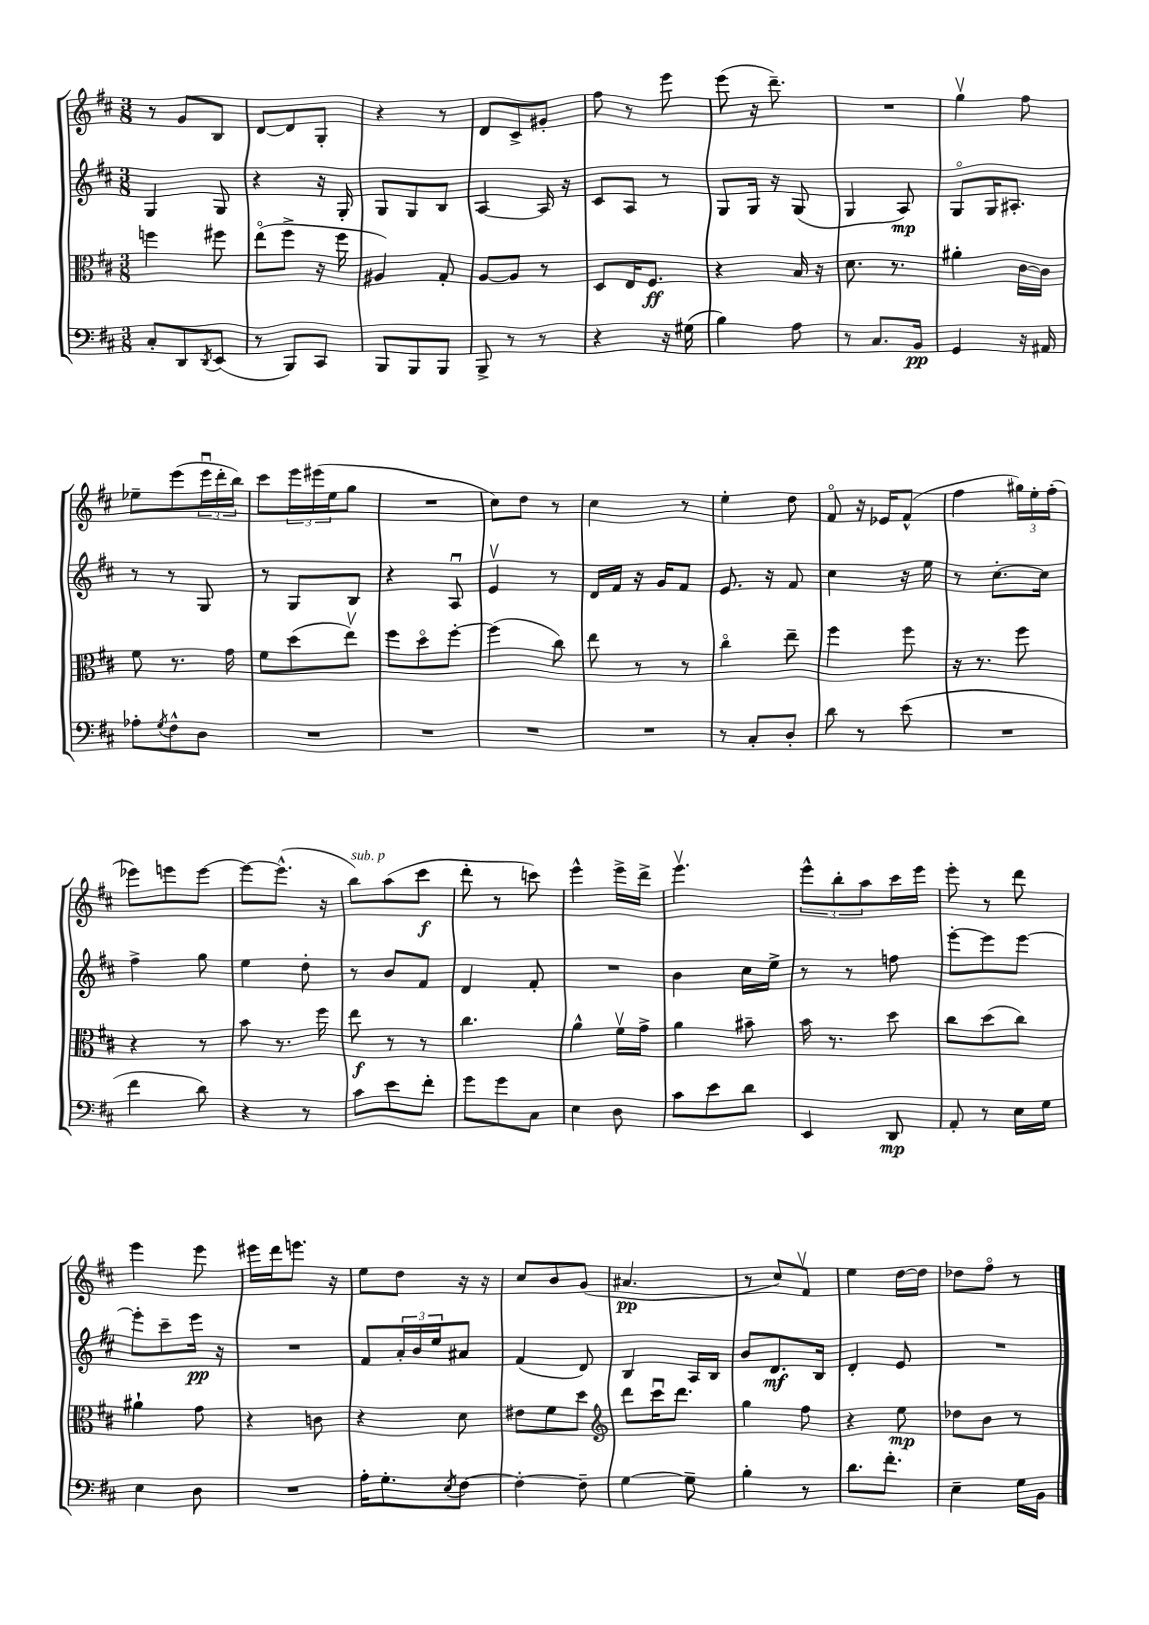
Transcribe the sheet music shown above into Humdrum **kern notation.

**kern	**dynam	**kern	**dynam	**kern	**dynam	**kern	**dynam
*part4	*part4	*part3	*part3	*part2	*part2	*part1	*part1
*staff4	*staff4	*staff3	*staff3	*staff2	*staff2	*staff1	*staff1
*clefF4	*	*clefC3	*	*clefG2	*	*clefG2	*
*k[f#c#]	*	*k[f#c#]	*	*k[f#c#]	*	*k[f#c#]	*
*M3/8	*	*M3/8	*	*M3/8	*	*M3/8	*
=16	=16	=16	=16	=16	=16	=16	=16
8C#'/L	.	4ffn\	.	4G/	.	8r	.
8DD/	.	.	.	.	.	8g/L	.
8qDD/	.	.	.	.	.	.	.
(8EE/J	.	8ff#X\	.	8G/	.	8B/J	.
=17	=17	=17	=17	=17	=17	=17	=17
8r	.	(8ee\L	.	4r	.	[8d/L	.
8BBB/L)	.	8ff#^\J	.	.	.	8d/]	.
8CC#/J	.	16r	.	16r	.	8G'/J	.
.	.	16ff#\	.	16G'/	.	.	.
=18	=18	=18	=18	=18	=18	=18	=18
8BBB/L	.	4A#X/)	.	8G/L	.	4r	.
8BBB/	.	.	.	8G/	.	.	.
8BBB/J	.	8G'/	.	8B/J	.	8r	.
=19	=19	=19	=19	=19	=19	=19	=19
8BBB^/	.	[8A/L	.	[4A/	.	8d/L	.
8r	.	8A/J]	.	.	.	8c#^/	.
8r	.	8r	.	16A/]	.	8g#X'/J	.
.	.	.	.	16r	.	.	.
=20	=20	=20	=20	=20	=20	=20	=20
4r	.	8D/L	.	8c#/L	.	8ff#\	.
.	.	16E/K	.	8A/J	.	8r	.
.	.	8.F#/J	ff	.	.	.	.
16r	.	.	.	8r	.	8eee\	.
(16G#X\	.	.	.	.	.	.	.
=21	=21	=21	=21	=21	=21	=21	=21
4B\)	.	4r	.	8G/L	.	(8eee\	.
.	.	.	.	16G/Jk	.	16r	.
.	.	.	.	16r	.	8.ddd~\)	.
8A\	.	16B/	.	(8G/	.	.	.
.	.	16r	.	.	.	.	.
=22	=22	=22	=22	=22	=22	=22	=22
8r	.	8.d\	.	4G/	.	4.r	.
8.C#/L	.	.	.	.	.	.	.
.	.	8.r	.	.	.	.	.
.	.	.	.	8A/)	mp	.	.
16BB/Jk	pp	.	.	.	.	.	.
=23	=23	=23	=23	=23	=23	=23	=23
4GG/	.	4a#X'\	.	8G/L	.	4ggv\	.
.	.	.	.	16G/K	.	.	.
.	.	.	.	8.A#X'/J	.	.	.
16r	.	[16c#\LL	.	.	.	8ff#\	.
16AA#X/	.	16c#\JJ]	.	.	.	.	.
!!LO:LB:g=z
=24	=24	=24	=24	=24	=24	=24	=24
8A-X'\L	.	8f#\	.	8r	.	8ee-X~\L	.
8qG/	.	.	.	.	.	.	.
8F#^^\	.	8.r	.	8r	.	(8eee\	.
8D\J	.	.	.	8G/	.	24eeeu\L	.
.	.	.	.	.	.	24ddd'\	.
.	.	16g\	.	.	.	.	.
.	.	.	.	.	.	24bb\JJ)	.
=25	=25	=25	=25	=25	=25	=25	=25
4.r	.	8f#\L	.	8r	.	8ccc#\L	.
.	.	(8dd\	.	8G/L	.	24eee\L	.
.	.	.	.	.	.	(24eee#X\	.
.	.	.	.	.	.	24ee\J	.
.	.	8eev\J)	.	8B/J	.	8gg\J	.
=26	=26	=26	=26	=26	=26	=26	=26
4.r	.	8ff#\L	.	4r	.	4.r	.
.	.	8dd\	.	.	.	.	.
.	.	[8ff#'\J	.	8Au/	.	.	.
=27	=27	=27	=27	=27	=27	=27	=27
4.r	.	(4ff#\]	.	4ev/	.	8cc#\L)	.
.	.	.	.	.	.	8dd\J	.
.	.	8cc#\)	.	8r	.	8r	.
=28	=28	=28	=28	=28	=28	=28	=28
4.r	.	8ee\	.	16d/LL	.	4cc#\	.
.	.	.	.	16f#/JJ	.	.	.
.	.	8r	.	16r	.	.	.
.	.	.	.	16g/KL	.	.	.
.	.	8r	.	8f#/J	.	8r	.
=29	=29	=29	=29	=29	=29	=29	=29
8r	.	4cc#\	.	8.e/	.	4ee'\	.
8C#'/L	.	.	.	.	.	.	.
.	.	.	.	16r	.	.	.
8D'/J	.	8ee~\	.	8f#/	.	8dd\	.
=30	=30	=30	=30	=30	=30	=30	=30
8d\	.	4ff#\	.	4cc#\	.	8f#/	.
8r	.	.	.	.	.	16r	.
.	.	.	.	.	.	16e-X/KL	.
(8e\	.	8ff#\	.	16r	.	(8f#^^/J	.
.	.	.	.	16ee\	.	.	.
=31	=31	=31	=31	=31	=31	=31	=31
4.r	.	16r	.	8r	.	4ff#\	.
.	.	8.r	.	.	.	.	.
.	.	.	.	[8.cc#'\L	.	.	.
.	.	8ff#\	.	.	.	24gg#X\LL)	.
.	.	.	.	.	.	24ee'\	.
.	.	.	.	16cc#\Jk]	.	.	.
.	.	.	.	.	.	(24ff#'\JJ	.
!!LO:LB:g=z
=32	=32	=32	=32	=32	=32	=32	=32
4f#\	.	4r	.	4ff#^\	.	8eee-X\L)	.
.	.	.	.	.	.	8eeen\	.
8d\)	.	8r	.	8gg\	.	[8eee\J	.
=33	=33	=33	=33	=33	=33	=33	=33
4r	.	8b\	.	4ee\	.	8eee\L_	.
.	.	8.r	.	.	.	(8.eee^^\J]	.
8r	.	.	.	8dd'\	.	.	.
.	.	16ff#\	.	.	.	16r	.
=34	=34	=34	=34	=34	=34	=34	=34
!	!	!	!	!	!	!LO:TX:a:i:t=sub. p	!
8c#\L	.	8ee\	f	8r	.	8bb\L)	.
8e\	.	8r	.	8b/L	.	(8aa\	.
8f#'\J	.	8r	.	8f#/J	.	8ccc#\J	f
=35	=35	=35	=35	=35	=35	=35	=35
8g\L	.	4.cc#\	.	4d/	.	8ddd'\	.
8g\	.	.	.	.	.	8r	.
8C#\J	.	.	.	8f#'/	.	8cccn\)	.
=36	=36	=36	=36	=36	=36	=36	=36
4E\	.	4a^^\	.	4.r	.	4eee^^\	.
8D\	.	16f#v\LL	.	.	.	16eee^\LL	.
.	.	16g^\JJ	.	.	.	16ddd^\JJ	.
=37	=37	=37	=37	=37	=37	=37	=37
8c#\L	.	4a\	.	4b\	.	4.eeev\	.
8e\	.	.	.	.	.	.	.
8d\J	.	8b#X~\	.	16cc#\LL	.	.	.
.	.	.	.	16ee^\JJ	.	.	.
=38	=38	=38	=38	=38	=38	=38	=38
4EE/	.	16b\	.	8r	.	12eee^^\L	.
.	.	8.r	.	.	.	.	.
.	.	.	.	.	.	12bb'\	.
.	.	.	.	8r	.	.	.
.	.	.	.	.	.	12aa\	.
8DD/	mp	8dd\	.	8ffn\	.	16ccc#\L	.
.	.	.	.	.	.	16eee\JJ	.
=39	=39	=39	=39	=39	=39	=39	=39
8AA'/	.	8cc#\L	.	[8eee'\L	.	8eee'\	.
8r	.	(8dd\	.	8eee\]	.	8r	.
16E\LL	.	8cc#\J)	.	[8eee\J	.	8ddd\	.
16G\JJ	.	.	.	.	.	.	.
!!LO:LB:g=z
=40	=40	=40	=40	=40	=40	=40	=40
4E\	.	4a#X`\	.	8eee'\L]	.	4eee\	.
.	.	.	.	8ccc#~\	.	.	.
8D\	.	8g\	.	16eee\Jk	pp	8eee\	.
.	.	.	.	16r	.	.	.
=41	=41	=41	=41	=41	=41	=41	=41
4.r	.	4r	.	4.r	.	16eee#X\LL	.
.	.	.	.	.	.	16ddd\J	.
.	.	.	.	.	.	8.eeen\J	.
.	.	8cn\	.	.	.	.	.
.	.	.	.	.	.	16r	.
=42	=42	=42	=42	=42	=42	=42	=42
16A'\KL	.	4r	.	8f#/L	.	8ee\L	.
8.G'\	.	.	.	.	.	.	.
.	.	.	.	24a'/L	.	8dd\J	.
.	.	.	.	24b/	.	.	.
.	.	.	.	24ee/J	.	.	.
8qE/	.	.	.	.	.	.	.
[8F#\J	.	8d\	.	8a#X/J	.	16r	.
.	.	.	.	.	.	16r	.
=43	=43	=43	=43	=43	=43	=43	=43
4F#'\_	.	8e#X\L	.	(4f#/	.	8cc#/L	.
.	.	8f#\	.	.	.	8b/	.
8F#~\]	.	8dd\J	.	8d/)	.	(8g/J	.
=44	=44	=44	=44	=44	=44	=44	=44
*	*	*clefG2	*	*	*	*	*
[4G\	.	8ddd\L	.	4B/	.	4.a#X/	pp
.	.	16ccc#u\K	.	.	.	.	.
.	.	8.ddd\J	.	.	.	.	.
8G~\]	.	.	.	16A/LL	.	.	.
.	.	.	.	16B/JJ	.	.	.
=45	=45	=45	=45	=45	=45	=45	=45
4B'\	.	4gg\	.	8b/L	.	8r	.
.	.	.	.	8.d/	mf	8cc#/L)	.
8r	.	8ff#\	.	.	.	8f#v/J	.
.	.	.	.	16B/Jk	.	.	.
=46	=46	=46	=46	=46	=46	=46	=46
8.d\L	.	4r	.	4d'/	.	4ee\	.
8.f#'\J	.	.	.	.	.	.	.
.	.	8ee\	mp	8e/	.	[16dd\LL	.
.	.	.	.	.	.	16dd\JJ]	.
=47	=47	=47	=47	=47	=47	=47	=47
4E~\	.	8dd-X\L	.	4.r	.	8dd-X\L	.
.	.	8b\J	.	.	.	8ff#\J	.
16G\LL	.	8r	.	.	.	8r	.
16BB\JJ	.	.	.	.	.	.	.
==	==	==	==	==	==	==	==
*-	*-	*-	*-	*-	*-	*-	*-
